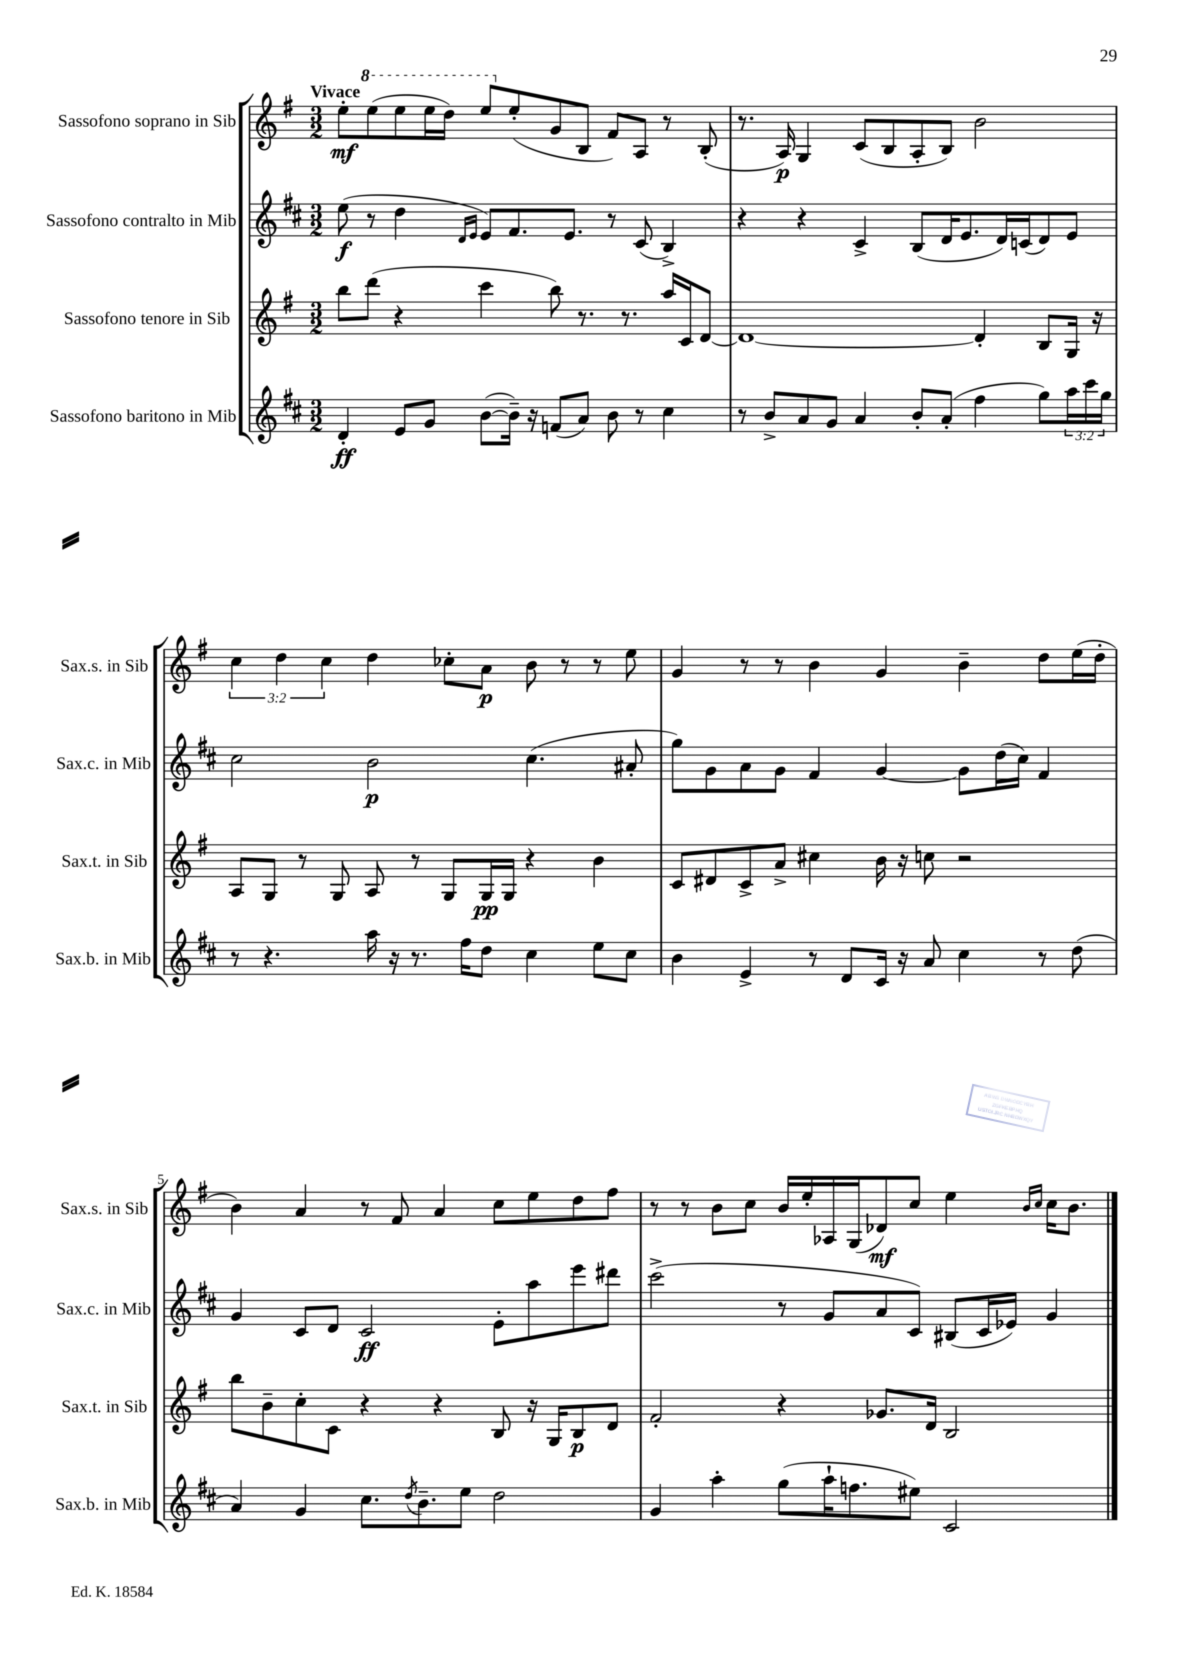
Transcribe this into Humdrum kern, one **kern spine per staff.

**kern	**kern	**kern	**kern
*staff4	*staff3	*staff2	*staff1
*clefG2	*clefG2	*clefG2	*clefG2
*k[f#c#]	*k[f#]	*k[f#c#]	*k[f#]
*M3/2	*M3/2	*M3/2	*M3/2
4d'	8bb	(8ee	8ee'
.	(8ddd	8r	(8eee
8e	4r	4dd	8eee
8g	.	.	16eee
.	.	.	16ddd)
.	.	16qqd	.
.	.	16qqe	.
([8b	4ccc	8e)	8eee
16b~])	.	8.f#	(8ee'
16r	.	.	.
(8f	8bb)	.	8g
.	.	8.e	.
8a)	8.r	.	8B
8b	.	8r	8f#)
.	8.r	.	.
8r	.	(8c#	8A
4cc#	16aa	4B^)	8r
.	16c	.	.
.	[8d	.	(8B'
=	=	=	=
8r	1d_	4r	8.r
8b^	.	.	.
.	.	.	16A)
8a	.	4r	4G
8g	.	.	.
4a	.	4c#^	(8c
.	.	.	8B
8b'	.	(8B	8A'
(8a'	.	16d	8B)
.	.	8.e	.
4ff#	4d']	.	2b
.	.	16d)	.
.	.	(16c	.
8gg)	8B	8d)	.
24aa	16G	8e	.
24ccc#	.	.	.
.	16r	.	.
24gg	.	.	.
=	=	=	=
8r	8A	2cc#	6cc
4.r	8G	.	.
.	.	.	6dd
.	8r	.	.
.	.	.	6cc
.	8G	.	.
16aa	8A	2b	4dd
16r	.	.	.
8.r	8r	.	.
.	8G	.	8cc-'
16ff#	.	.	.
8dd	16G	.	8a
.	16G	.	.
4cc#	4r	(4.cc#	8b
.	.	.	8r
8ee	4b	.	8r
8cc#	.	8a#'	8ee
=	=	=	=
4b	8c	8gg)	4g
.	8d#	8g	.
4e^	8c^	8a	8r
.	8a^	8g	8r
8r	4cc#	4f#	4b
8d	.	.	.
16c#	16b	[4g	4g
16r	16r	.	.
8a	8cc	.	.
4cc#	2r	8g]	4b~
.	.	(16dd	.
.	.	16cc#)	.
8r	.	4f#	8dd
(8dd	.	.	(16ee
.	.	.	16dd'
=	=	=	=
4a)	8bb	4g	4b)
.	8b~	.	.
4g	8cc'	8c#	4a
.	8c	8d	.
8.cc#	4r	2c#	8r
.	.	.	8f#
8qdd	.	.	.
8.b~	.	.	.
.	4r	.	4a
8ee	.	.	.
2dd	8B	8e'	8cc
.	16r	8aa	8ee
.	16G	.	.
.	8B	8eee	8dd
.	8d	8ddd#	8ff#
=	=	=	=
4g	2f#'	(2ccc#^	8r
.	.	.	8r
4aa'	.	.	8b
.	.	.	8cc
(8gg	4r	8r	16b
.	.	.	16ee'
16aa`	.	8g	16A-
8.ff	.	.	(16G
.	8.g-	8a	8d-)
8ee#)	.	8c#)	8cc
.	16d	.	.
2c#	2B	(8B#	4ee
.	.	16c#	.
.	.	16e-)	.
.	.	.	16qqb
.	.	.	16qqcc
.	.	4g	16cc
.	.	.	8.b
==	==	==	==
*-	*-	*-	*-
